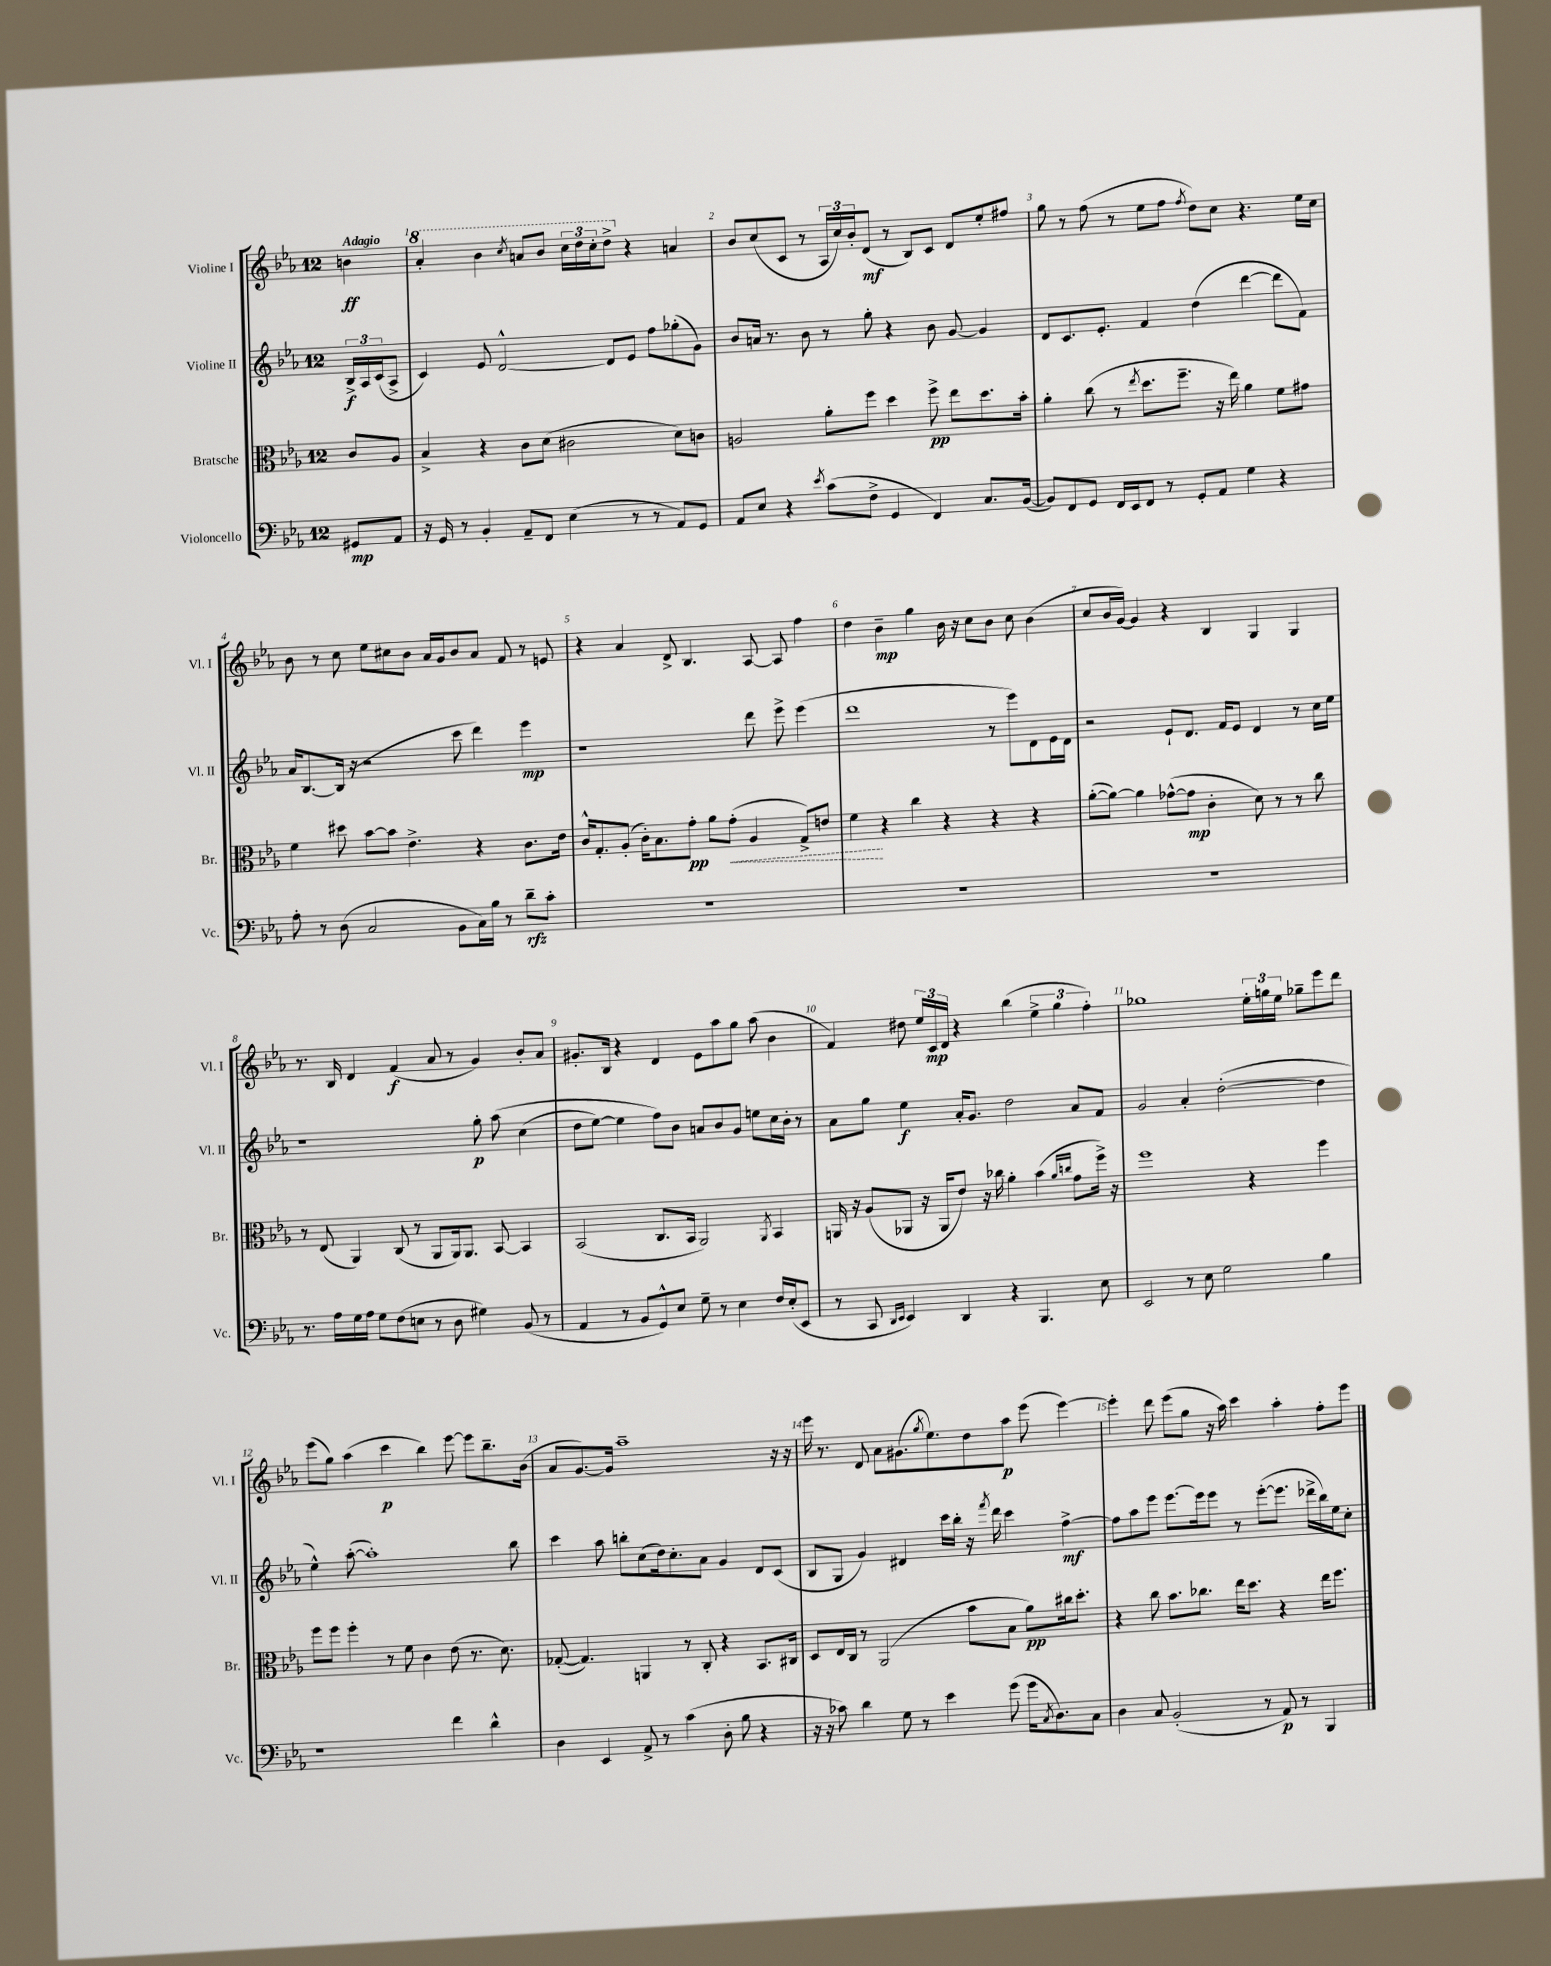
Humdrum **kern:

**kern	**kern	**kern	**kern
*staff4	*staff3	*staff2	*staff1
*clefF4	*clefC3	*clefG2	*clefG2
*k[b-e-a-]	*k[b-e-a-]	*k[b-e-a-]	*k[b-e-a-]
*M12/8	*M12/8	*M12/8	*M12/8
8GG#/L	8c/L	24B-^/LL	4b\
.	.	24A-/	.
.	.	(24c/J	.
8AA-/J	8A-/J	8A-^/J	.
=	=	=	=
16r	4B-^/	4c/)	4aa-'/
16GG/	.	.	.
8r	.	.	.
4BB-'/	4r	8e-/	4bb-\
.	.	[2d^^/	.
.	.	.	8qccc/
8AA-~/L	8c\L	.	8aa/L
8FF/J	(8d\J	.	8bb-/J
(4E-\	2c#\	.	24ccc\LL
.	.	.	24ddd\
.	.	.	24ccc'\J
.	.	8d/]L	8ddd^\J
8r	.	8e-/J	4r
8r	.	8ff\L	.
8AA-/L)	8d\L)	(8gg-'\	4a/
8GG/J	8c\J	8g\J)	.
=	=	=	=
8AA-/L	2A/	8b-/L	8b-/L
8E-/J	.	16a/Jk	(8cc/
.	.	8.r	.
4r	.	.	8c/J
.	.	8b-\	8r
8qe-/	.	.	.
(8c\L	8a-'\L	8r	24A-/LL
.	.	.	24cc/)
.	.	.	24b-'/J
8F^\J	8ff\J	8gg'\	(8d/J
4GG/	4dd\	4r	8r
.	.	.	8B-/L)
4FF/)	8ff^\	8b-\	8c/J
.	8ee-\L	[8g/	8d/L
8.C/L	8.dd\	4g/]	8ee-'/
.	.	.	8ff#/J
([16BB-/Jk	16b-'\Jk	.	.
=	=	=	=
8BB-/]L)	4a-'\	8d/L	8gg\
8FF/	.	8.c/	8r
8GG/J	(8cc\	.	(8ff\
.	.	8.e-'/J	.
16FF/LL	8r	.	8r
16EE-/J	.	.	.
.	8qee-/	.	.
8FF/J	8.dd\L	4f/	8ee-\L
8r	.	.	8ff\J
.	8.ff~\J	.	.
.	.	.	8qff/
8GG'/L	.	(4dd\	8dd\L)
8AA-/J	16r	.	8cc\J
.	16ee-\)	.	.
4G\	4a-\	[4ddd\	4.r
4r	8f\L	8ddd\]L	.
.	8g#\J	8f\J)	16ee-\LL
.	.	.	16cc\JJ
=	=	=	=
8A-'\	4f\	16a-/LK	8b-\
.	.	[8.B-/	.
8r	.	.	8r
(8D\	8dd#\	(16B-/]Jk	8cc\
.	.	16r	.
2C/	[8b-\L	2r	8ee-\L
.	8b-\]J	.	8cc#\
.	4.e-^\	.	8b-\J
.	.	.	16a-/LL
.	.	.	16g/J
8BB-\L	.	8ccc\	8b-/
16C\L)	4r	4ddd\)	8a-/J
16B-\JJ	.	.	.
8r	.	.	8f/
8d~\L	8.c\L	4eee-\	8r
8c'\J	.	.	8e/
.	16e-\Jk	.	.
=	=	=	=
1.r	16c^^/LK	1r	4r
.	8.G'/	.	.
.	(8A-'/J	.	4a-/
.	16c'\LK)	.	.
.	8.B-\	.	.
.	.	.	8d^/
.	8g'\J	.	4.B-/
.	8a-\L	.	.
.	(8g'\J	.	.
.	4A-/	8ddd\	[8A-/
.	.	8eee-^\	8A-/]
.	8G^/L)	(4eee-\	4ff\
.	8e/J	.	.
=	=	=	=
1.r	4f\	1ddd	4dd\
.	4r	.	4b-~\
.	4cc\	.	4gg\
.	4r	.	16b-\
.	.	.	16r
.	.	.	8cc\L
.	4r	8r	8b-\J
.	.	8eee-\L)	8cc\
.	4r	8d\	(4b-\
.	.	16e-\L	.
.	.	16d\JJ	.
=	=	=	=
1.r	([8a-'\L	2r	8cc/L
.	8a-\_J)	.	16b-/L
.	.	.	[16g/JJ)
.	4a-\]	.	4g/]
.	([8g-^^\L	8e-`/L	4r
.	8g-\]J	8.d/J	.
.	4c'\	.	4B-/
.	.	16f/LK	.
.	.	8e-/J	.
.	8d\)	4d/	4G/
.	8r	.	.
.	8r	8r	4G/
.	8cc\	16cc\LL	.
.	.	16ee-\JJ	.
=	=	=	=
8.r	8r	1r	8.r
.	(8E-/	.	.
16A-\LL	.	.	16B-/
16G\	4AA-/)	.	4d/
16A-\JJ	.	.	.
8G\L	.	.	.
(8F\	(8C/	.	(4f/
8E\J	8r	.	.
8r	8AA-/L	.	8a-/
8D\	16AA-/k)	.	8r
.	8.AA-/J	.	.
4G#\)	.	8gg'\	4g/)
.	[8BB-/	&(8aa-\	.
(8BB-/	4BB-/]	(4cc\	8b-'/L
8r	.	.	8a-/J
=	=	=	=
4AA-/	(2BB-/	8dd\L	8.g#'/L
.	.	[8ee-\J)	.
.	.	.	16B-/Jk
8r	.	4ee-\]	4r
8BB-/L	.	.	.
8GG^^/)	8.C/L	8ff\L&)	4d/
8E-/J	.	8b-\J	.
.	16BB-/Jk	.	.
8G~\	2AA-/)	8a/L	8e-\L
8r	.	8b-/	8aa-\
4E-\	.	8g/J	8gg\J
.	.	8ee\L	(8aa-\
.	8qAA-/	.	.
16F/LL	4BB-/	16cc\L	4b-\
(16E-'/J	.	16b-'\JJ	.
8EE-/J	.	8r	.
=	=	=	=
8r	16AA/	8a-\L	4f/)
.	16r	.	.
8CC/	(8A-/L	8gg\J	.
16qqDD/LL	.	.	.
16qqEE-/JJ	.	.	.
4EE-/)	8AA-/J	4ee-\	8dd#\
.	16r	.	24ee-/LL
.	.	.	24c/
.	16AA-/LK	.	.
.	.	.	24d/JJ
4DD/	8e-/J)	16a-'/LK	4r
.	.	8.g/J	.
.	16r	.	.
.	16cc-\	.	.
4r	4a-'\	2dd\	(4bb-\
4.BBB-/	(4b-\	.	6ee-^\
.	.	.	6gg\
.	16qqa-/LL	.	.
.	16qqcc/JJ	.	.
.	8g\L	8a-/L	.
.	.	.	6ff'\)
8E-\	16ff^\Jk)	8f/J	.
.	16r	.	.
=	=	=	=
2EE-/	1ff	2g/	1gg-
8r	.	4a-'/	.
8E-\	.	.	.
2G\	.	([2dd'\	.
.	4r	.	24ee-'\LL
.	.	.	24gg\
.	.	.	24ee-\JJ
.	.	.	8gg-~\L
4B-\	4ff\	4dd\]	8eee-\
.	.	.	8ddd\J
=	=	=	=
1r	8ff\L	4ee-^^\)	(8eee-\L
.	8ff\J	.	8gg\J)
.	4ff'\	([8aa-'\	(4aa-\
.	.	1aa-'])	.
.	8r	.	4ccc\
.	8f\	.	.
.	4c\	.	4bb-\)
4f\	(8e-\	.	[8eee-\
.	8.r	.	8eee-\]L
4d^^\	.	.	8.bb-~\
.	8.d\)	.	.
.	.	8bb-\	.
.	.	.	(16b-\Jk
=	=	=	=
4D\	([8G-'/	4ccc\	8a-/L
.	4.G-/])	.	[8.g/)
4EE-/	.	8aa-\	.
.	.	.	16g/]Jk
.	.	8bb'\L	1aa-~
8AA-^/	4AA/	(8cc\	.
8r	.	16dd\k)	.
.	.	8.cc'\	.
(4c\	8r	.	.
.	8C'/	8a-\J	.
8D'\	4r	4g/	.
8B-\	.	.	.
4r	8.BB-/L	8d/L	.
.	.	(8c/J	16r
.	16C#/Jk	.	16r
=	=	=	=
16r	8D/L	8B-/L	16eee-\
16r	.	.	8.r
8c-\)	16E-/L	8G/J	.
.	16C/JJ	.	.
4d\	8r	4g/)	8d/
.	(2AA-/	.	8a-\L
8G\	.	4d#/	(8.g#\
8r	.	.	.
.	.	.	8qgg/
.	.	.	8.ee-\)
4e-\	.	16ccc\LL	.
.	.	16bb-'\JJ	.
.	8b-\L	16r	8dd\
.	.	8qfff/	.
.	.	16ddd\	.
(8g\	8B-\J	4ccc\	8aa-\J
16g\LK	8a-\L)	.	(8eee-\
8qC/	.	.	.
8.D\)	.	.	.
.	16cc#\k	[4ff^\	[4eee-\)
.	8.dd'\J	.	.
8C\J	.	.	.
=	=	=	=
4D\	4r	8ff\]L	4eee-'\]
.	.	8aa-\	.
8C/	8cc\	8eee-\J	8ddd\
(2BB-'/	8.b-\L	[8.eee-\L	(8eee-\L
.	.	.	8gg\J
.	8.cc-\J	16eee-\]k	.
.	.	8eee-\J	16r
.	.	.	16aa-\)
.	16ee-\LK	8r	4ccc\
.	8.dd\J	.	.
8r	.	([8eee-'\L	.
8AA-/)	4r	8.eee-\]J	4aa-'\
8r	.	.	.
.	.	16ddd-^\LL	.
4BBB-/	16ee-\LK	16bb-\)	8ff'\L
.	8.ff\J	16ee-\J	.
.	.	8cc'\J	8eee-\J
==	==	==	==
*-	*-	*-	*-
